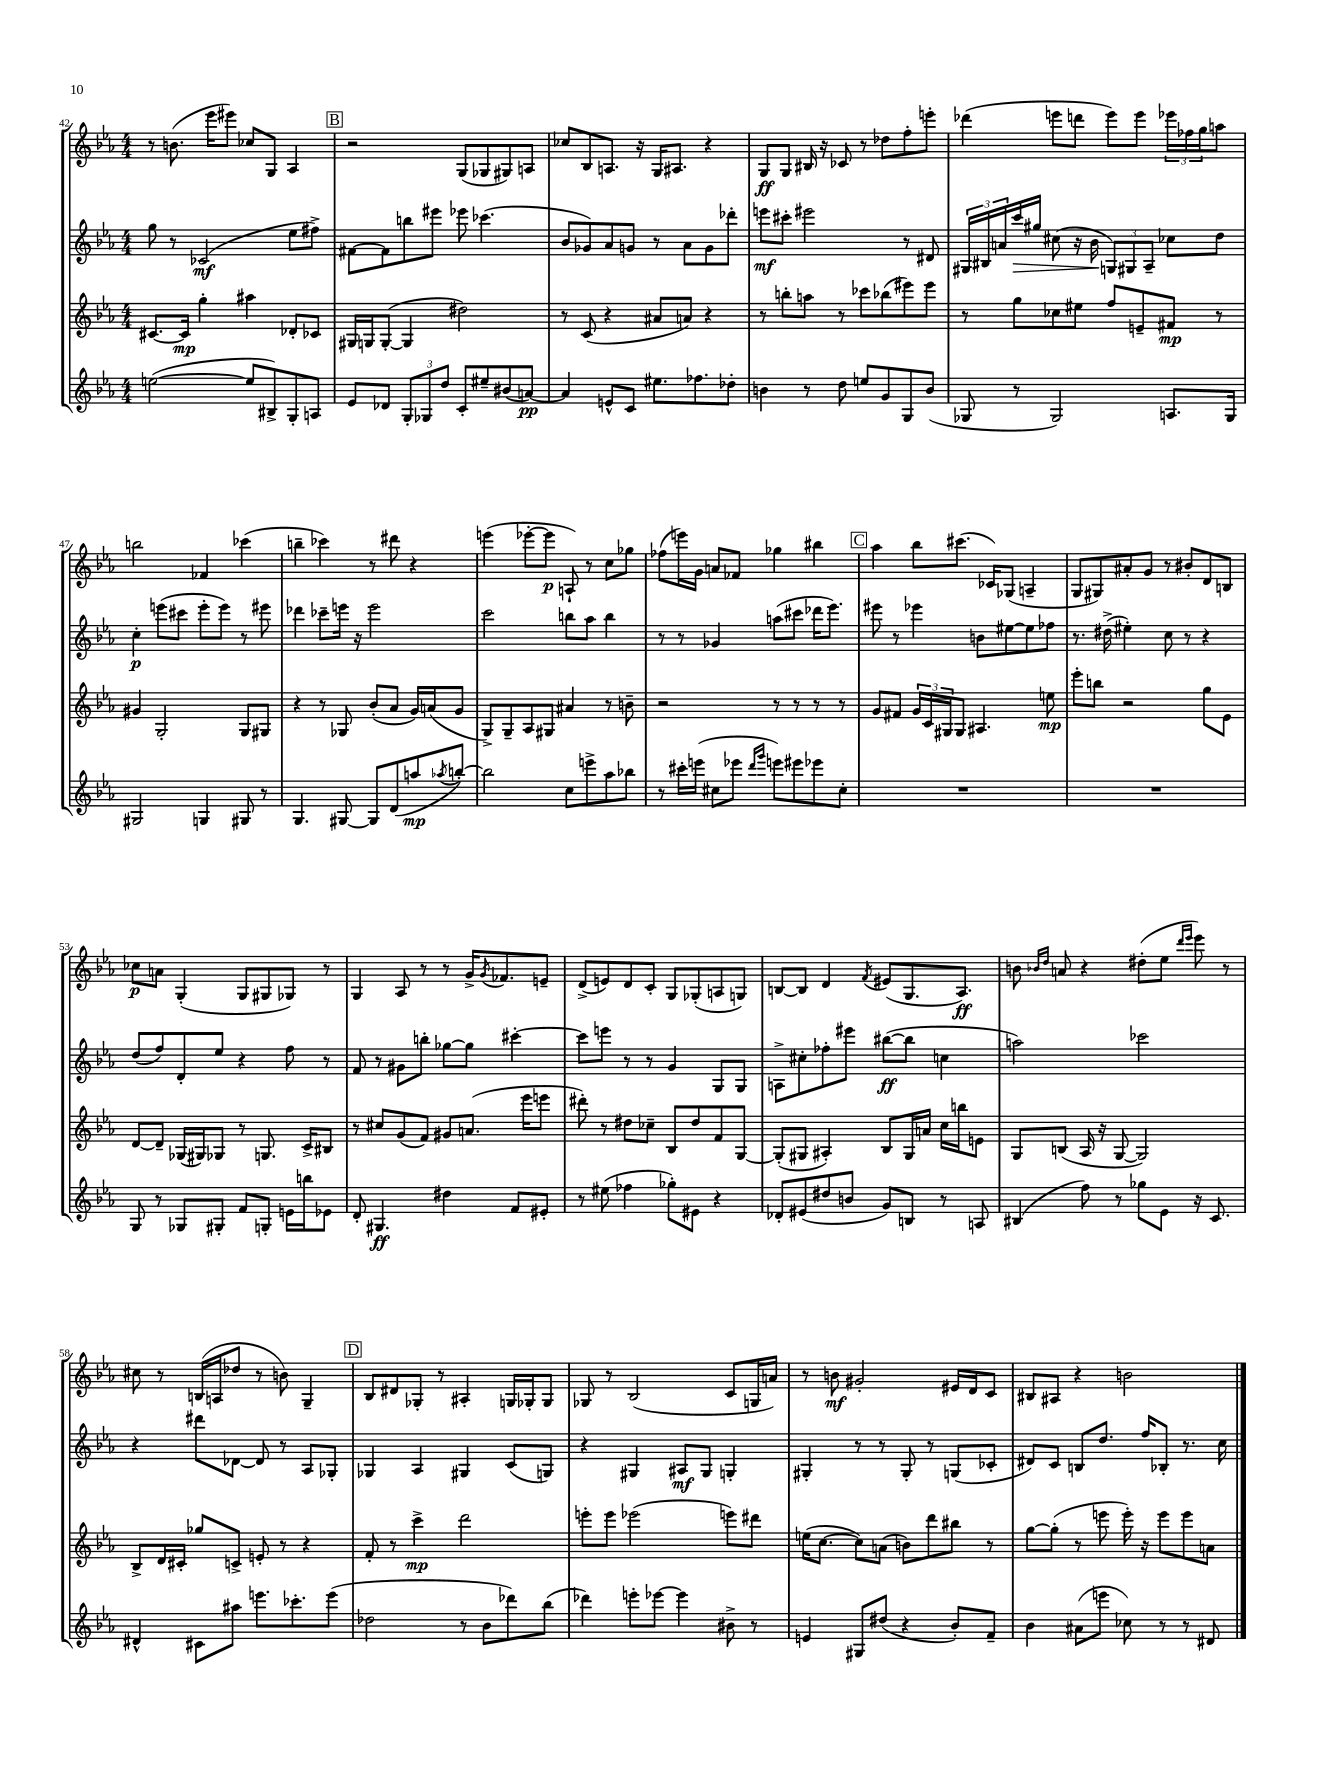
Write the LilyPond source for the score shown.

<<
\new StaffGroup <<
\new Staff = "s0" {
    \clef treble \key ees \major \numericTimeSignature \time 4/4
    r8 b'8.( ees'''16 eis'''8) ces''8 g8 aes4 |
    \mark \markup { \box "B" } r2 g8( ges8 gis8) a8 |
    ces''8 bes8 a8. r16 g16 ais8. r4 |
    g8\ff g8 bis16 r16 ces'8 r8 des''8 f''8-. e'''8-. |
    des'''4( e'''8 d'''8 e'''8) e'''8 \tuplet 3/2 { ees'''16 fes''16 g''16 } a''8 |
    b''2 fes'4 ces'''4( |
    b''4-- ces'''4) r8 dis'''8 r4 |
    e'''4( ees'''8~-. ees'''8\p a8-!) r8 c''8 ges''8 |
    fes''8( e'''16) g'16 a'8 fes'8 ges''4 bis''4 |
    \mark \markup { \box "C" } aes''4 bes''8 cis'''8.( ces'16) ges8( a4-- |
    g8 gis8) ais'8-. g'8 r8 bis'8-. d'8 b8 |
    ces''8\p a'8 g4-.( g8 gis8 ges8) r8 |
    g4 aes8 r8 r8 g'16-> \acciaccatura { g'8 } fes'8. e'8-- |
    d'8->( e'8) d'8 c'8-. g8 ges8-.( a8 g8) |
    b8~ b8 d'4 \acciaccatura { f'8 } eis'8( g8. aes8.\ff) |
    b'8 \grace { bes'16 d''16 } a'8 r4 dis''8-.( ees''8 \grace { d'''16 ees'''16 } ees'''8) r8 |
    cis''8 r8 b16( a16 des''8 r8 b'8) g4-- |
    \mark \markup { \box "D" } bes8 dis'8 ges8-. r8 ais4-. g16 ges16-. ges8 |
    ges8 r8 bes2( c'8 g16 a'16) |
    r8 b'8\mf gis'2-. eis'16 d'16 c'8 |
    bis8 ais8 r4 b'2 \bar "|." |
}
\new Staff = "s1" {
    \clef treble \key ees \major \numericTimeSignature \time 4/4
    g''8 r8 ces'2\mf( ees''8 fis''8->) |
    \mark \markup { \box "B" } fis'8~ fis'8 b''8 eis'''8 ees'''8 ces'''4.( |
    bes'8 ges'8) aes'8 g'8 r8 aes'8 g'8 des'''8-. |
    e'''8\mf cis'''8-. eis'''2 r8 dis'8 |
    \tuplet 3/2 { gis16 bis16 a'16 } c'''16\> gis''16 cis''8( r16 bes'16\! \tuplet 3/2 { g8) gis8 aes8-- } ces''8 d''8 |
    c''4-.\p e'''8( cis'''8 e'''8-. e'''8) r8 eis'''8 |
    des'''4 ces'''8-- e'''16 r16 e'''2 |
    c'''2 b''8 aes''8 b''4 |
    r8 r8 ges'4 a''8( cis'''8 des'''16 ees'''8.) |
    \mark \markup { \box "C" } eis'''8 r8 ees'''4 b'8 eis''8~ eis''8 fes''8 |
    r8. dis''16->( eis''4-.) c''8 r8 r4 |
    d''8( f''8) d'8-. ees''8 r4 f''8 r8 |
    f'8 r8 gis'8 b''8-. ges''8~ ges''8 cis'''4~-. |
    cis'''8 e'''8 r8 r8 g'4 g8 g8 |
    a8-> cis''8-. fes''8-. eis'''8 bis''8~\ff( bis''8 c''4 |
    a''2) ces'''2 |
    r4 dis'''8 des'8~ des'8 r8 aes8 ges8-. |
    \mark \markup { \box "D" } ges4 aes4 gis4 c'8( g8) |
    r4 gis4 ais8\mf gis8 g4-. |
    gis4-. r8 r8 gis8-. r8 g8( ces'8-. |
    dis'8) c'8 b8 d''8. f''16 bes8-. r8. c''16 \bar "|." |
}
\new Staff = "s2" {
    \clef treble \key ees \major \numericTimeSignature \time 4/4
    cis'8.~ cis'16\mp g''4-. ais''4 des'8-. ces'8 |
    \mark \markup { \box "B" } gis16 g16 g8~-.( g4 dis''2) |
    r8 c'8( r4 ais'8 a'8) r4 |
    r8 b''8-. a''8 r8 ces'''8 bes''8( eis'''8) eis'''8 |
    r8 g''8 ces''8 eis''8 f''8 e'8-- fis'8\mp r8 |
    gis'4 g2-. g8 gis8 |
    r4 r8 ges8 bes'8-.( aes'8 g'16) a'16( g'8 |
    g8->) g8-- aes8 gis8 ais'4 r8 b'8-- |
    r2 r8 r8 r8 r8 |
    \mark \markup { \box "C" } g'8 fis'8 \tuplet 3/2 { g'16 c'16 gis16 } gis8 ais4. e''8\mp |
    ees'''8-. b''8 r2 g''8 ees'8 |
    d'8~ d'8-- ges16( gis16) ges8 r8 g8. c'16-> bis8 |
    r8 cis''8 g'8( f'8) gis'8 a'8.( ees'''16 e'''8 |
    dis'''8-.) r8 dis''8 ces''8-- bes8 dis''8 f'8 g8~ |
    g8-.( gis8 ais4-.) bes8 gis16 a'16 c''16 b''16 e'8 |
    g8 b8( aes16 r16 g8~ g2) |
    bes8-> d'16 cis'16-. ges''8 c'8-> e'8-. r8 r4 |
    \mark \markup { \box "D" } f'8-. r8 c'''4->\mp d'''2 |
    e'''8-. e'''8 ees'''2( e'''8) dis'''8 |
    e''16( c''8.~ c''8) a'8( b'8) d'''8 bis''8 r8 |
    g''8~ g''8-.( r8 e'''8 e'''16-.) r16 e'''8 e'''8 a'8 \bar "|." |
}
\new Staff = "s3" {
    \clef treble \key ees \major \numericTimeSignature \time 4/4
    e''2~( e''8 bis8->) g8-. a8 |
    \mark \markup { \box "B" } ees'8 des'8 \tuplet 3/2 { g8-. ges8 d''8 } c'8-. eis''8-- bis'8( a'8~\pp) |
    a'4 e'8-^ c'8 eis''8. fes''8. des''8-. |
    b'4 r8 d''8 e''8 g'8 g8 b'8( |
    ges8 r8 ges2) a8. ges16 |
    gis2 g4 gis8 r8 |
    g4. gis8~ gis8 d'8( a''8\mp \acciaccatura { aes''8 } b''8~-.) |
    b''2 c''8 e'''8-> aes''8 bes''8 |
    r8 cis'''16-. e'''16( cis''8 ees'''8 \grace { d'''16 g'''16 } e'''8) eis'''8 ees'''8 cis''8-. |
    \mark \markup { \box "C" } R1 |
    R1 |
    g8 r8 ges8 gis8-. f'8 g8-. e'16 b''16 ees'8 |
    d'8-. gis4.\ff dis''4 f'8 eis'8-. |
    r8 eis''8( fes''4 ges''8-.) eis'8 r4 |
    des'8-. eis'8( dis''8 b'8 g'8) b8 r8 a8 |
    bis4( f''8) r8 ges''8 ees'8 r16 c'8. |
    dis'4-^ cis'8 ais''8 e'''8. ces'''8.-. e'''8( |
    \mark \markup { \box "D" } des''2 r8 bes'8 des'''8) bes''8( |
    des'''4) e'''8-. ees'''8~ ees'''4 bis'8-> r8 |
    e'4 gis8 dis''8( r4 bes'8-.) f'8-- |
    bes'4 ais'8( e'''8 ces''8) r8 r8 dis'8 \bar "|." |
}
>>
>>
\layout { \context { \Score currentBarNumber = #42 } }
